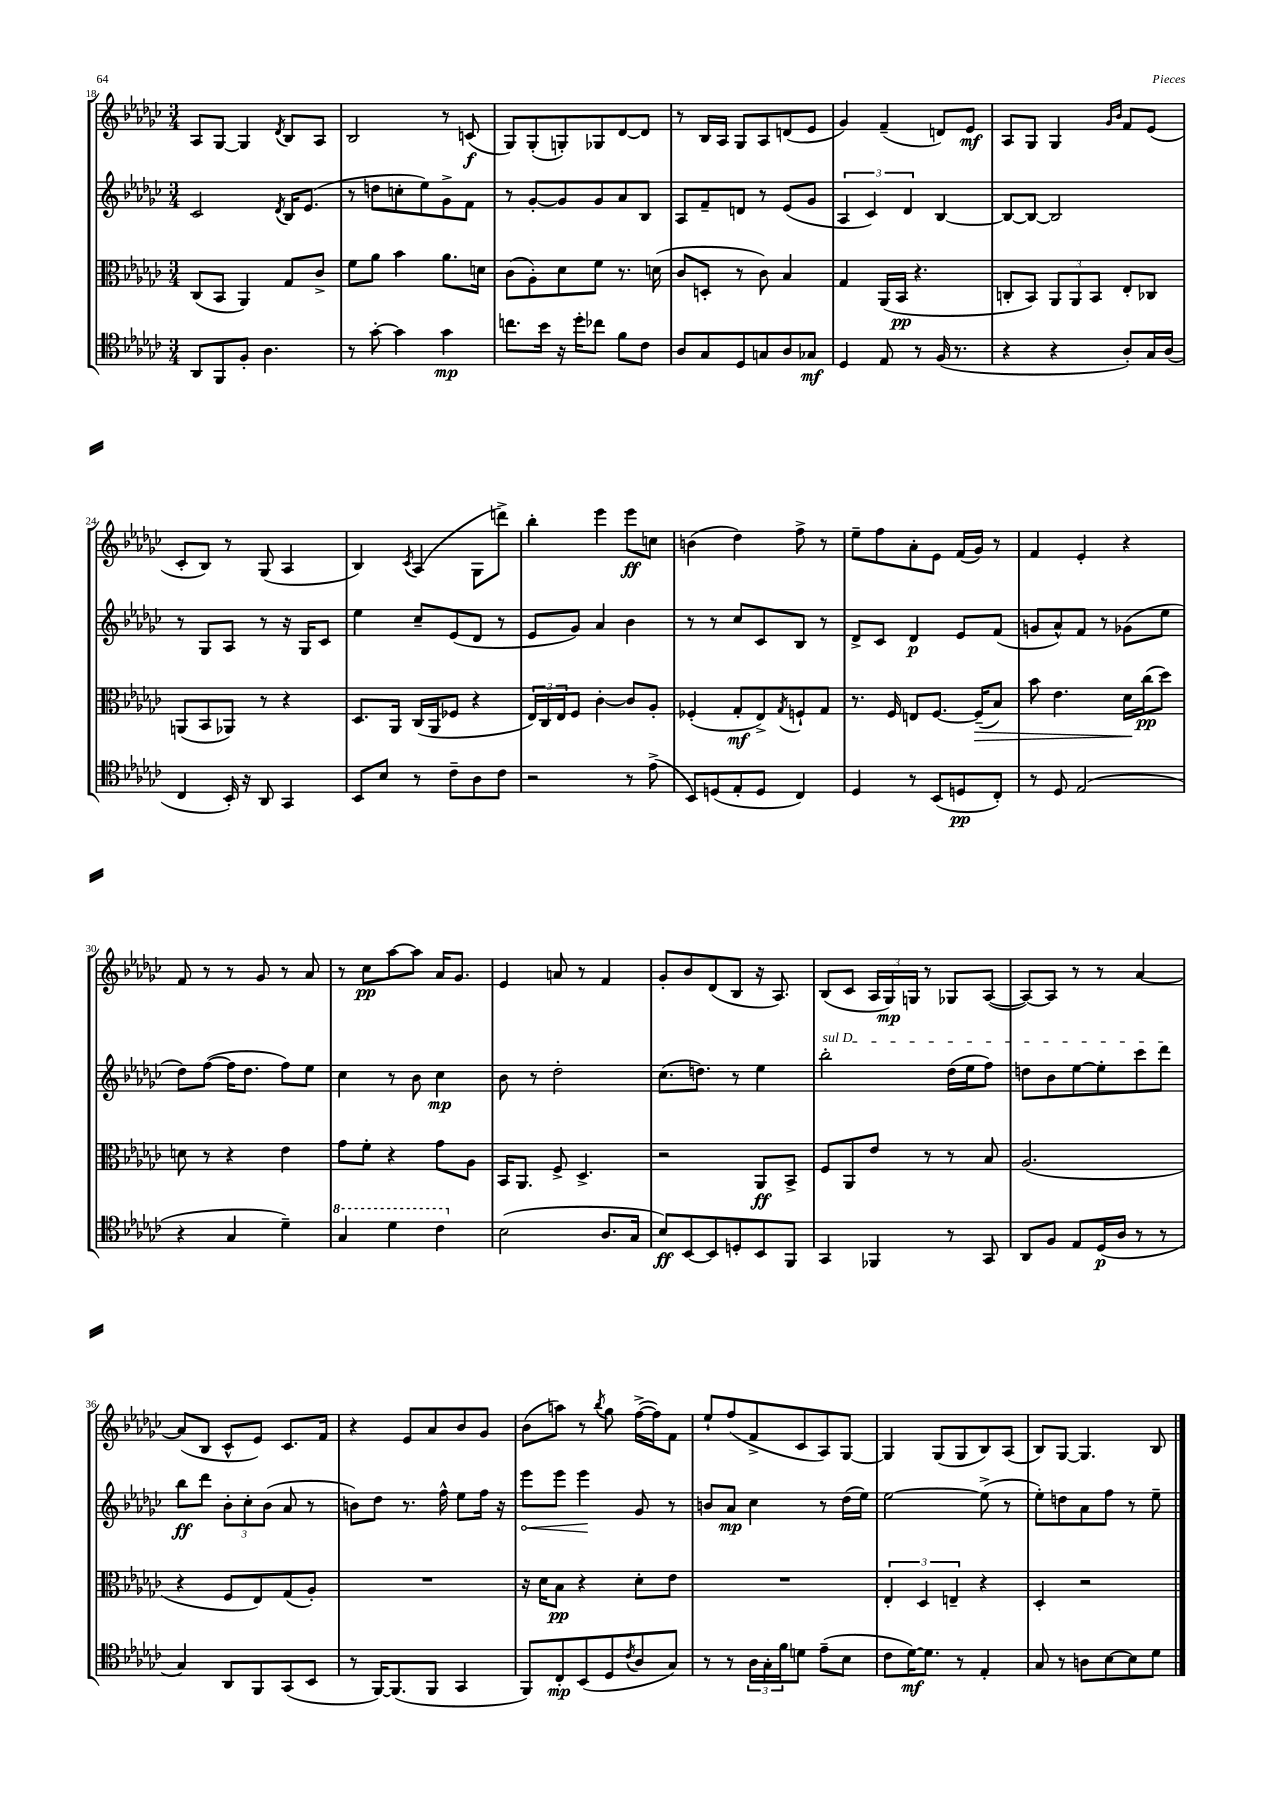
<<
\new StaffGroup <<
\new Staff = "s0" {
    \clef treble \key ges \major \numericTimeSignature \time 3/4
    aes8 ges8~ ges4 \acciaccatura { des'8 } bes8 aes8 |
    bes2 r8 c'8\f( |
    ges8) ges8-.( g8-.) ges8 des'8~ des'8 |
    r8 bes16 aes16 ges8 aes8 d'8( ees'8 |
    ges'4) f'4--( d'8) ees'8\mf |
    aes8 ges8 ges4 \grace { ges'16 bes'16 } f'8 ees'8( |
    ces'8-. bes8) r8 ges8( aes4 |
    bes4) \acciaccatura { ces'8 } aes4( ges8 d'''8->) |
    bes''4-. ees'''4 ees'''8\ff c''8 |
    b'4( des''4) f''8-> r8 |
    ees''8-- f''8 aes'8-. ees'8 f'16( ges'16) r8 |
    f'4 ees'4-. r4 |
    f'8 r8 r8 ges'8 r8 aes'8 |
    r8 ces''8\pp aes''8~ aes''8 aes'16 ges'8. |
    ees'4 a'8 r8 f'4 |
    ges'8-. bes'8 des'8( bes8 r16 aes8.) |
    bes8( ces'8 \tuplet 3/2 { aes16 ges16\mp) g16 } r8 ges8 aes8~( |
    aes8~) aes8 r8 r8 aes'4~ |
    aes'8( bes8 ces'8-^ ees'8) ces'8. f'16 |
    r4 ees'8 aes'8 bes'8 ges'8 |
    bes'8( a''8) r8 \acciaccatura { bes''8 } ges''8 f''16~->( f''16) f'8 |
    ees''8-! f''8( f'8-> ces'8 aes8) ges8~ |
    ges4 ges8( ges8 bes8) aes8( |
    bes8) ges8~ ges4. bes8 \bar "|." |
}
\new Staff = "s1" {
    \clef treble \key ges \major \numericTimeSignature \time 3/4
    ces'2 \acciaccatura { des'8 } bes16 ees'8.( |
    r8 d''8 c''8-. ees''8) ges'8-> f'8 |
    r8 ges'8~-. ges'8 ges'8 aes'8 bes8 |
    aes8 f'8-- d'8 r8 ees'8( ges'8 |
    \tuplet 3/2 { aes4 ces'4) des'4 } bes4~ |
    bes8~ bes8~ bes2 |
    r8 ges8 aes8 r8 r16 ges16 ces'8 |
    ees''4 ces''8-- ees'8( des'8 r8 |
    ees'8 ges'8) aes'4 bes'4 |
    r8 r8 ces''8 ces'8 bes8 r8 |
    des'8-> ces'8 des'4\p ees'8 f'8( |
    g'8 aes'8-^) f'8 r8 ges'8( ees''8 |
    des''8) f''8~( f''16 des''8. f''8) ees''8 |
    ces''4 r8 bes'8 ces''4\mp |
    bes'8 r8 des''2-. |
    ces''8.( d''8.) r8 ees''4 |
    \once \override TextSpanner.bound-details.left.text = \markup { \italic "sul D" } bes''2-.\startTextSpan des''16( ees''16 f''8) |
    d''8 bes'8 ees''8~ ees''8-. ces'''8 des'''8\stopTextSpan |
    bes''8\ff des'''8 \tuplet 3/2 { bes'8-. ces''8-. bes'8( } aes'8 r8 |
    b'8) des''8 r8. f''16-^ ees''8 f''16 r16 |
    \once \override Hairpin.circled-tip = ##t ees'''8\< ees'''8 ees'''4\! ges'8 r8 |
    b'8 aes'8\mp ces''4 r8 des''16( ees''16) |
    ees''2~ ees''8->( r8 |
    ees''8-.) d''8 aes'8 f''8 r8 ees''8-- \bar "|." |
}
\new Staff = "s2" {
    \clef alto \key ges \major \numericTimeSignature \time 3/4
    ces8( bes,8 aes,4) ges8 ces'8-> |
    f'8 aes'8 bes'4 aes'8. d'16 |
    ces'8( aes8-.) des'8 f'8 r8. d'16( |
    ces'8 d8-. r8 ces'8) bes4 |
    ges4 aes,16( bes,16\pp r4. |
    c8-. bes,8) \tuplet 3/2 { aes,8 aes,8 bes,8 } ees8-. ces8 |
    a,8( bes,8 aes,8) r8 r4 |
    des8. aes,16 ces16( aes,16 fes8 r4 |
    \tuplet 3/2 { ees16) ces16 ees16 } f8 ces'4~-. ces'8 aes8-. |
    fes4-.( ges8-.\mf ees8->) \acciaccatura { ges8 } f8-! ges8 |
    r8. f16 e8 f8.~ f16--\>( bes8) |
    bes'8 ees'4. des'16\! ces''16\pp( des''8) |
    d'8 r8 r4 ees'4 |
    ges'8 f'8-. r4 ges'8 aes8 |
    bes,16 aes,8. f8-> des4.-> |
    r2 aes,8\ff bes,8-> |
    f8 aes,8 ees'8 r8 r8 bes8 |
    aes2.( |
    r4 f8 ees8) ges8( aes8-.) |
    R2. |
    r16 des'16 bes8\pp r4 des'8-. ees'8 |
    R2. |
    \tuplet 3/2 { ees4-. des4 e4-- } r4 |
    des4-. r2 \bar "|." |
}
\new Staff = "s3" {
    \clef tenor \key ges \major \numericTimeSignature \time 3/4
    aes,8 f,8 f8-. aes4. |
    r8 ges'8~-. ges'4 ges'4\mp |
    c''8. bes'16 r16 des''16-. ces''8 f'8 ces'8 |
    aes8 ges8 des8 g8 aes8 ges8\mf |
    des4 ees8 r8 f16( r8. |
    r4 r4 aes8-.) ges16 aes16( |
    ces4 bes,16-.) r16 aes,8 ges,4 |
    bes,8 bes8 r8 ces'8-- aes8 ces'8 |
    r2 r8 ees'8->( |
    bes,8) d8( ees8-. d8 ces4) |
    des4 r8 bes,8( d8\pp ces8-.) |
    r8 des8 ees2( |
    r4 ges4 des'4--) |
    \ottava #1 ges'4 des''4 ces''4 \ottava #0 |
    bes2( aes8. ges16 |
    bes8\ff) bes,8~ bes,8 d8-. bes,8 f,8 |
    ges,4 fes,4 r8 ges,8 |
    aes,8 f8 ees8 des16\p( aes16 r8 r8 |
    ges4) aes,8 f,8 ges,8( bes,8 |
    r8 f,16~) f,8.( f,8 ges,4 |
    f,8) ces8-.\mp bes,8( des8 \acciaccatura { ces'8 } aes8 ges8) |
    r8 r8 \tuplet 3/2 { aes16 ges16-. f'16 } d'8 ees'8--( bes8 |
    ces'8 des'16~\mf) des'8. r8 ees4-. |
    ges8 r8 a8 bes8~ bes8 des'8 \bar "|." |
}
>>
>>
\layout { \context { \Score currentBarNumber = #18 } }
